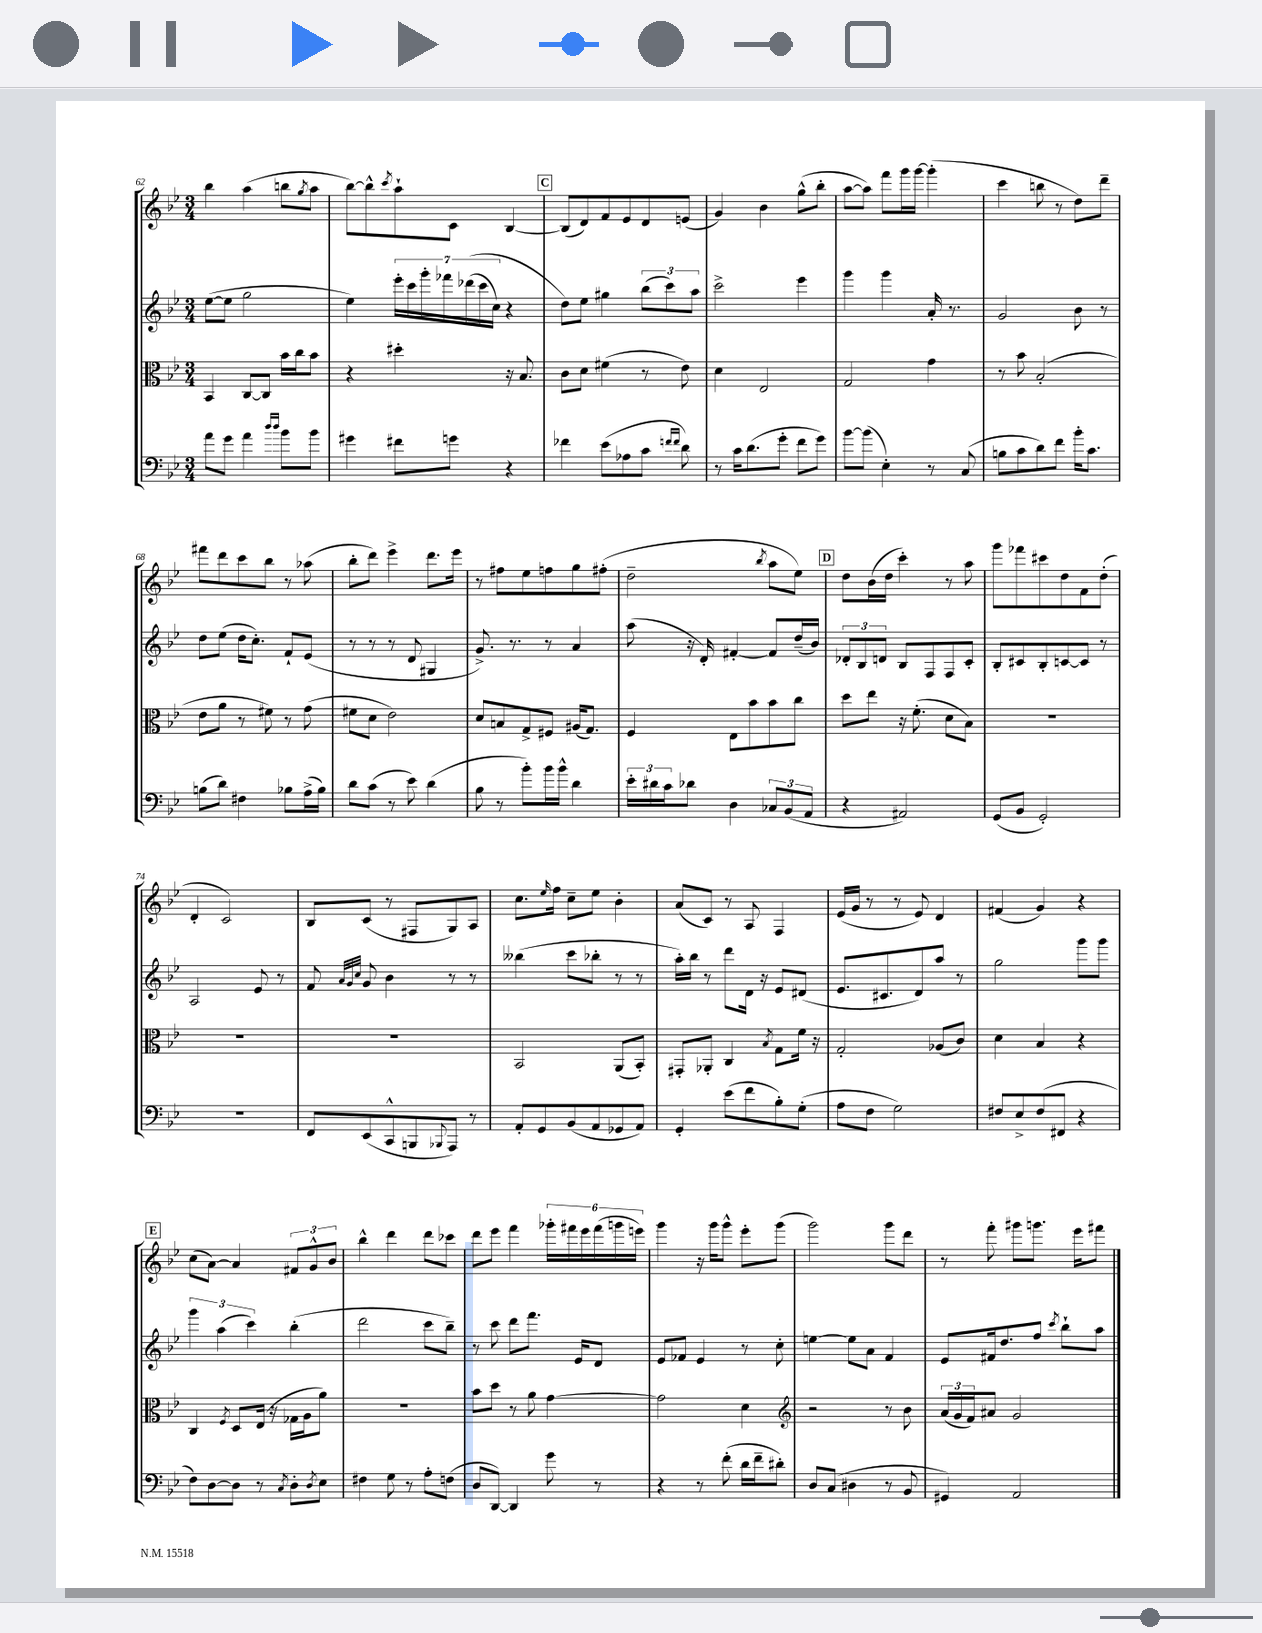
<<
\new StaffGroup <<
\new Staff = "s0" {
    \clef treble \key bes \major \numericTimeSignature \time 3/4
    bes''4 a''4( b''8 \acciaccatura { g''8 } a''8 |
    bes''8~) bes''8-^ \acciaccatura { c'''8 } a''8-! c'8 bes4~ |
    \mark \markup { \box "C" } bes8( d'8) f'8 ees'8 d'8 e'8( |
    g'4) bes'4 g''8-^( bes''8-. |
    a''8~ a''8) f'''8 g'''16 g'''16~ g'''4-.( |
    c'''4 b''8 r8 d''8) d'''8-- |
    fis'''8 d'''8 c'''8 bes''8 r8 aes''8( |
    bes''8-. d'''8) ees'''4-> d'''8. ees'''16 |
    r8 fis''8 ees''8 f''8 g''8 fis''8-.( |
    d''2-- \acciaccatura { bes''8 } a''8 ees''8) |
    \mark \markup { \box "D" } d''8 bes'16( d''16 c'''4-.) r8 a''8 |
    g'''8 fes'''8 cis'''8 d''8 f'8 d''8-.( |
    d'4-. c'2) |
    bes8 c'8( r8 fis8 g8) a8 |
    c''8. \grace { ees''16 } f''16 c''8-- ees''8 bes'4-. |
    a'8( c'8) r8 a8 f4 |
    ees'16( g'16 r8 r8 ees'8) d'4 |
    fis'4( g'4) r4 |
    \mark \markup { \box "E" } c''8( a'8~) a'4 \tuplet 3/2 { fis'8 g'8-^ bes'8 } |
    bes''4-^ d'''4 d'''8 ces'''8 |
    d'''8 ees'''8 f'''4 \tuplet 6/4 { ges'''16-. fis'''16 ees'''16 fis'''16( g'''16 e'''16) } |
    g'''4 r16 g'''16 g'''8-^ ees'''8-. g'''8( |
    g'''2) g'''8 d'''8 |
    r8 f'''8-. gis'''8 g'''8. ees'''16 fis'''8 \bar "|." |
}
\new Staff = "s1" {
    \clef treble \key bes \major \numericTimeSignature \time 3/4
    ees''8~( ees''8 g''2 |
    ees''4) \tuplet 7/4 { ees'''16-. c'''16 g'''16-. fes'''16 des'''16(\( c'''16 c''16) } r4 |
    \mark \markup { \box "C" } d''8\) ees''8 gis''4 \tuplet 3/2 { bes''8( c'''8) a''8 } |
    c'''2-> ees'''4 |
    g'''4 g'''4 a'16-. r8. |
    g'2 bes'8 r8 |
    d''8 ees''8( d''16 c''8.-.) f'8-! ees'8( |
    r8 r8 r8 d'8 gis4 |
    g'8.->) r8. r8 a'4 |
    a''8( r16 d'16-.) fis'4~-. fis'8 d''16--( bes'16) |
    \mark \markup { \box "D" } \tuplet 3/2 { des'8-. bes8 d'8 } bes8 f8 f8 c'8-. |
    bes8-. cis'8 bes8-. c'8~ c'8 r8 |
    a2 ees'8 r8 |
    f'8 \grace { a'32 g'32 c''32 } g'8 bes'4 r8 r8 |
    beses''4( c'''8 bes''8-. r8 r8 |
    a''16-.) bes''16 r8 d'''8 d'16 r16 ees'8 dis'8( |
    ees'8. cis'8. d'8) a''8 r8 |
    g''2 g'''8 g'''8 |
    \mark \markup { \box "E" } \tuplet 3/2 { g'''4 a''4( c'''4) } bes''4-.( |
    d'''2 c'''8 bes''8--) |
    r8 c'''8 d'''8 f'''8. ees'16 d'8 |
    ees'8 fes'8 ees'4 r8 c''8-. |
    e''4~ e''8 a'8 f'4 |
    ees'8 fis'16 d''8. f''8 \acciaccatura { c'''8 } bes''8-! a''8 \bar "|." |
}
\new Staff = "s2" {
    \clef alto \key bes \major \numericTimeSignature \time 3/4
    bes,4 c8~ c8 bes'16 c''16 bes'8 |
    r4 dis''4-. r16 bes8. |
    \mark \markup { \box "C" } c'8 d'8 fis'4( r8 ees'8) |
    d'4 ees2 |
    g2 g'4 |
    r8 bes'8 bes2-.( |
    ees'8 a'8 r8 fis'8) r8 g'8( |
    fis'8 d'8 ees'2) |
    d'8 b8 g8-> fis8 ais16( g8.) |
    f4 ees8 bes'8 bes'8 c''8 |
    \mark \markup { \box "D" } d''8 ees''8 r16 f'8.-.( d'8 bes8) |
    R2. |
    R2. |
    R2. |
    bes,2 a,8( bes,8-.) |
    gis,8-. aes,8-. c4 \acciaccatura { bes8 } g8 f'16 r16 |
    g2-. aes8( c'8) |
    d'4 bes4 r4 |
    \mark \markup { \box "E" } c4 \acciaccatura { f8 } d8 ees16( r16 ges16 a16 a'8) |
    R2. |
    bes'8 d''8 r8 a'8 g'4~ |
    g'2 d'4 |
    \clef treble r2 r8 bes'8 |
    \tuplet 3/2 { a'16( g'16 f'16) } ais'8 g'2 \bar "|." |
}
\new Staff = "s3" {
    \clef bass \key bes \major \numericTimeSignature \time 3/4
    a'8 g'8 a'4 \grace { d''16 d''16 } bes'8 bes'8 |
    gis'4 fis'8 g'8 r4 |
    \mark \markup { \box "C" } fes'4 ees'8( aes8 c'8 \grace { f'16 f'16 } d'8) |
    r8 c'16 d'8.( g'8-. f'8 g'8) |
    bes'8~ bes'8( ees4-.) r8 c8( |
    b8 c'8 d'8) f'8 bes'16-. c'8. |
    b8( d'8) fis4 bes8 a16->( bes16) |
    d'8 c'8( r8 ees'8) d'4( |
    bes8 r8 bes'8-.) bes'16 bes'16-^ d'4 |
    \tuplet 3/2 { ees'16-. dis'16 c'16 } des'8 d4 \tuplet 3/2 { ces8 bes,8( a,8 } |
    \mark \markup { \box "D" } r4 ais,2) |
    g,8( bes,8 g,2-.) |
    R2. |
    f,8 ees,8( c,8-^ b,,8 \appoggiatura { bes,,8 } a,,8) r8 |
    a,8-. g,8 bes,8( a,8 ges,8 a,8) |
    g,4-. ees'8( f'8 bes8-.) g8-.( |
    a8 f8 g2) |
    fis8 ees8-> fis8( fis,8 r4 |
    \mark \markup { \box "E" } f8) d8~ d8 r8 \acciaccatura { c8 } d8-. \acciaccatura { d8 } ees8 |
    fis4 g8 r8 a8-. f8( |
    d8 d,8~) d,4 g'8 r8 |
    r4 r8 f'8-.( d'16 f'16-- dis'8-.) |
    d8 c8( dis4 r8 bes,8 |
    gis,4) a,2 \bar "|." |
}
>>
>>
\layout { \context { \Score currentBarNumber = #62 } }
